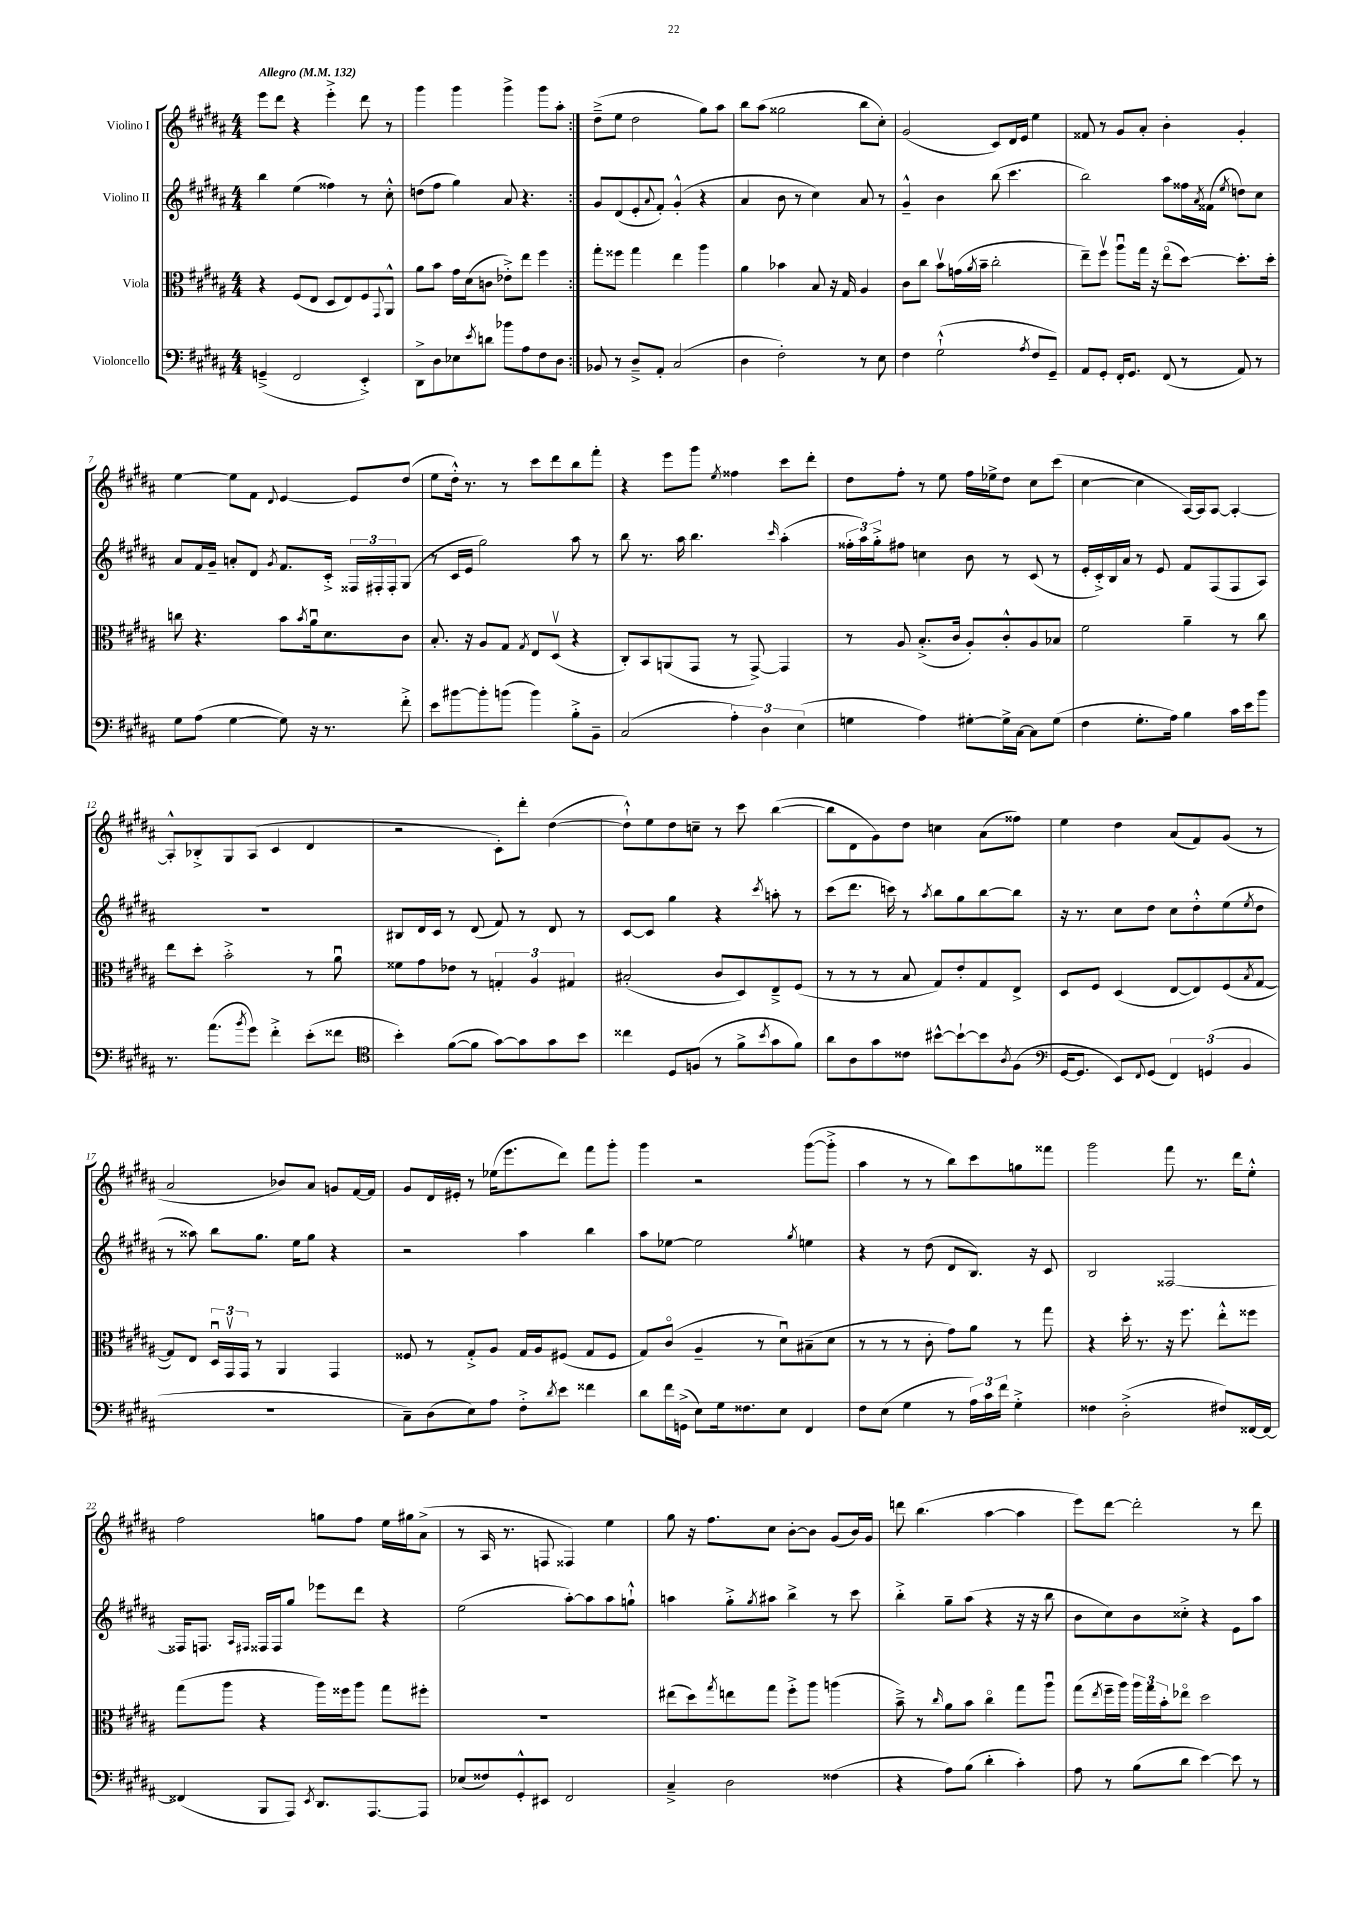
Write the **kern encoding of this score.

**kern	**kern	**kern	**kern
*staff4	*staff3	*staff2	*staff1
*clefF4	*clefC3	*clefG2	*clefG2
*k[f#c#g#d#a#]	*k[f#c#g#d#a#]	*k[f#c#g#d#a#]	*k[f#c#g#d#a#]
*M4/4	*M4/4	*M4/4	*M4/4
*MM132	*MM132	*MM132	*MM132
(4GG~^	4r	4bb	8eee
.	.	.	8ddd#
2FF#	(8F#	(4ee	4r
.	8E	.	.
.	8D#	4ff##)	4eee'^
.	8E)	.	.
4EE'^)	8F#	8r	8ddd#
.	8qqGG#	.	.
.	8AA#^^	8cc#'^^	8r
=	=	=	=
8DD#^	8a#	(8dd	4ggg#
8D#	8b	8ff#	.
8E-	16g#	4gg#)	4ggg#
.	(16d#	.	.
8qe	.	.	.
8d	8c	.	.
8b-	8e-'^)	8a#	4ggg#^
8A#	8ee	4.r	.
8F#	4ff#	.	8ggg#
8D#	.	.	8aa#'
=:|!	=:|!	=:|!	=:|!
8BB-	8gg#'	8g#	(8dd#~^
8r	8ff##	(8d#	8ee
8D#~^	4gg#	8e'	2dd#
.	.	8qqa#	.
8AA#'	.	8f#')	.
(2C#	4ee	(4g#'^^	.
.	4aa#	4r	8gg#)
.	.	.	8aa#
=	=	=	=
4D#	4a#	4a#	8bb
.	.	.	(8aa#
2F#')	4b-	8b	2gg##
.	.	8r	.
.	8B	4cc#)	.
.	16r	.	.
.	16G#	.	.
8r	4A#	8a#	8bb
8E	.	8r	8cc#')
=	=	=	=
4F#	8c#	4g#~^^	(2g#
.	8cc#	.	.
(2G#`^^	8bv	4b	.
.	(16g	.	.
.	8qa#	.	.
.	16b~	.	.
.	2cc#'	(8bb	8c#)
.	.	4.ccc#	16d#
.	.	.	16e
8qA#	.	.	.
8F#	.	.	4ee
8GG#~)	.	.	.
=	=	=	=
8AA#	8ee~)	2bb)	8f##
8GG#'	8ff#v	.	8r
16FF#'	8aa#u	.	8g#
8.GG#	.	.	.
.	16gg#	.	8a#'
.	16r	.	.
(8FF#	(8eeo	8aa#	4b'
8r	[8dd#)	16ff##	.
.	.	8qa#	.
.	.	(16f##	.
.	.	8qee	.
8AA#)	8.dd#']	8dd)	4g#'
8r	.	8cc#	.
.	16dd#'	.	.
=	=	=	=
8G#	8cc	8a#	[4ee
(8A#	4.r	16f#	.
.	.	16g#~	.
[4G#	.	8a'	8ee]
.	.	8d#	8f#
.	.	8qg#	8qqd#
8G#])	8b	8.f#	[4e
.	8qb	.	.
16r	16a#u	.	.
8.r	8.d#	16c#'^	.
.	.	24F##	8e]
.	.	24F#'	.
.	.	24F#'	.
8f#'^	8c#	(8G#	(8dd#
=	=	=	=
8e	8.B'	8r	8ee
[8b#	.	16c#	16dd#'^^)
.	16r	16e	8.r
8b#']	8A#	2gg#)	.
(8b	8G#	.	8r
.	8qG#	.	.
4b)	8E	.	8ccc#
.	(8D#v	.	8ddd#
8B'^	4r	8aa#	8bb
8BB~	.	8r	8fff#'
=	=	=	=
(2C#	8C#')	8bb	4r
.	8BB	8.r	.
.	(8AA	.	8eee
.	.	16aa#	.
.	8GG#	4.bb	8ggg#
.	.	.	8qee
6A#')	8r	.	4ff##
.	[8GG#^)	.	.
6D#	.	.	.
.	.	16qqccc#	.
.	4GG#]	(4aa#'	8ccc#
(6E	.	.	.
.	.	.	8ddd#'
=	=	=	=
4G	8r	24ff##'	8dd#
.	.	24aa#)	.
.	.	24gg#'^	.
.	8A#	8ff#	8ff#'
4A#)	(8.B'^	4cc	8r
.	.	.	8ee
.	16c#	.	.
[8G#'	8A#')	8b	16ff#
.	.	.	16ee-^
16G#^]	8c#'^^	8r	8dd#
[16C#	.	.	.
8C#]	8A#	(8c#	8cc#
(8G#	8B-	8r	(8ccc#
=	=	=	=
4F#	2f#	16e'	[4cc#
.	.	16c#'^)	.
.	.	16B	.
.	.	16a#	.
8.G#'	.	8r	4cc#]
.	.	8e	.
16A#)	.	.	.
4B	4a#~	8f#	[16A#)
.	.	.	16A#]
.	.	(8F#	[8A#
16c#	8r	8F#	4A#'_
16e	.	.	.
8b	8cc#	8A#)	.
=	=	=	=
8.r	8ee	1r	8A#'^^]
.	8dd#'	.	8B-'^
(8.a#	.	.	.
.	2b'^	.	8G#
8qb	.	.	.
8g#)	.	.	(8A#
4f#'^	.	.	4c#
(8e'	8r	.	4d#
8f##	8a#u	.	.
=	=	=	=
*clefC4	*	*	*
4b')	8f##	8B#	2r
.	8g#	16d#	.
.	.	16c#	.
([8f#	8e-	8r	.
8f#]	8r	(8d#	.
[8g#)	6G'	8f#)	8c#')
8g#]	.	8r	8ddd#'
.	6A#	.	.
8g#	.	8d#	([4dd#
.	6G#	.	.
8b	.	8r	.
=	=	=	=
4cc##	(2B#'	[8c#	8dd#`^^])
.	.	8c#]	8ee
8D#	.	4gg#	8dd#
(8F	.	.	8cc~
8r	8c#	4r	8r
8f#^	8D#)	.	8ccc#
8qb	.	8qccc#	.
8g#	8E~^	8aa'	([4bb
8f#)	(8F#	8r	.
=	=	=	=
8a#	8r	(8ccc#	8bb]
8A#	8r	8.ddd#	8d#
8g#	8r	.	8g#)
.	.	16ccc)	.
8c##	8B	8r	8dd#
.	.	8qaa#	.
[8b#^^	8G#)	8bb	4cc
8b#`_	8e'	8gg#	.
8b#]	8G#	[8bb	(8a#
8qA#	.	.	.
(8F#	8E^	8bb]	8ff##)
=	=	=	=
*clefF4	*	*	*
[16GG#	8D#	16r	4ee
8.GG#]	.	8.r	.
.	8F#	.	.
8EE)	(4D#	8cc#	4dd#
8qqFF#	.	.	.
(8GG#	.	8dd#	.
6FF#)	[8E	8cc#	(8a#
.	8E])	8dd#'^^	8f#)
(6GG	.	.	.
.	(8F#	(8ee	(8g#
6BB	.	.	.
.	8qB	8qee	.
.	[8G#	8dd#	8r
=	=	=	=
1r	8G#])	8r	2a#
.	8E	8aa##)	.
.	24D#u	8bb	.
.	24GG#v	.	.
.	24GG#	.	.
.	8r	8.gg#	.
.	4AA#	.	8b-)
.	.	16ee	.
.	.	8gg#	8a#
.	4GG#	4r	8g
.	.	.	[16f#
.	.	.	16f#]
=	=	=	=
8C#~)	8F##	2r	8g#
(8D#	8r	.	16d#
.	.	.	16e#'
8E)	8G#'^	.	8r
8A#	8A#	.	(16ee-
.	.	.	8.eee
8F#'^	16G#	4aa#	.
.	16A#	.	.
8qd#	.	.	.
8e	(8F#	.	8ddd#)
4f##	8G#	4bb	8fff#
.	8F#	.	8ggg#'
=	=	=	=
8d#	8G#)	8aa#	4ggg#
16f#	(8c#o	[8ee-	.
(16GG^	.	.	.
8E)	4A#~	2ee-]	2r
16G#	.	.	.
8.F##	.	.	.
.	8r	.	.
8E	8d#u)	.	.
.	.	8qgg#	.
4FF#	(8B#~	4ee	([8ggg#
.	8d#	.	8ggg#'^]
=	=	=	=
8F#	8r	4r	4aa#
(8E	8r	.	.
4G#	8r	8r	8r
.	8c#'	(8dd#	8r
8r	8g#)	8d#	8bb)
24A#)	8a#	8.B)	8ccc#
24c#	.	.	.
24f#	.	.	.
4G#'^	8r	.	8gg
.	.	16r	.
.	8gg#	8c#	8fff##
=	=	=	=
4F##	4r	2B	2ggg#
(2D#'^	16dd#'	.	.
.	8.r	.	.
.	16r	[2F##	8fff#
.	8.ff#	.	.
.	.	.	8.r
8F#)	8ee'^^	.	.
.	.	.	16ddd#
[16FF##	8ff##	.	8ee'^^
16FF##_	.	.	.
=	=	=	=
(4FF##]	(8gg#	16F##]	2ff#
.	.	8.F	.
.	8aa#	.	.
.	.	16qqA#	.
.	.	16qqF#	.
8BBB	4r	16F##	.
.	.	16F##	.
8AAA#)	.	8gg#	.
8qEE	.	.	.
8.DD#	16aa#)	8eee-	8gg
.	16ff##	.	.
.	8aa#	8ddd#	8ff#
[8.AAA#	.	.	.
.	8gg#	4r	16ee
.	.	.	16gg#
8AAA#]	8ff#'	.	(8a#^
=	=	=	=
(8E-	1r	(2ee	8r
8F##)	.	.	16A#
.	.	.	8.r
8GG#'^^	.	.	.
8EE#	.	.	8F
2FF#	.	[8aa#')	4F##)
.	.	8aa#]	.
.	.	8aa#	4ee
.	.	8gg`^^	.
=	=	=	=
4C#~^	(8ee#	4aa	8gg#
.	8dd#)	.	16r
.	.	.	8.ff#
.	8qgg#	.	.
2D#	8ee	8gg#'^	.
.	.	8qgg#	.
.	8gg#	8aa#	8cc#
.	8ff#'^	4bb^	[8b'
.	8aa#	.	8b]
(4F##	(4aa	8r	(8g#
.	.	8ccc#	16b)
.	.	.	16g#
=	=	=	=
4r	8b~^)	4bb'^	8ddd
.	8r	.	(4.bb
.	16qqcc#	.	.
8A#)	8a#	8gg#~	.
(8B	8b	(8aa#	.
4d#'	4cc#o	4r	[4aa#
4c#')	8gg#	16r	4aa#]
.	.	16r	.
.	8aa#u	8bb	.
=	=	=	=
8A#	(8gg#	8b	8eee)
.	8qee	.	.
8r	16ff#~	8cc#)	[8ddd#
.	16aa#)	.	.
(8B	24aa#	8b	2ddd#']
.	24gg#	.	.
.	24b'	.	.
8d#	8ee-o	8cc##'^	.
[4e)	2dd#	4r	.
8e]	.	8e	8r
8r	.	8aa#	8ddd#
==	==	==	==
*-	*-	*-	*-
